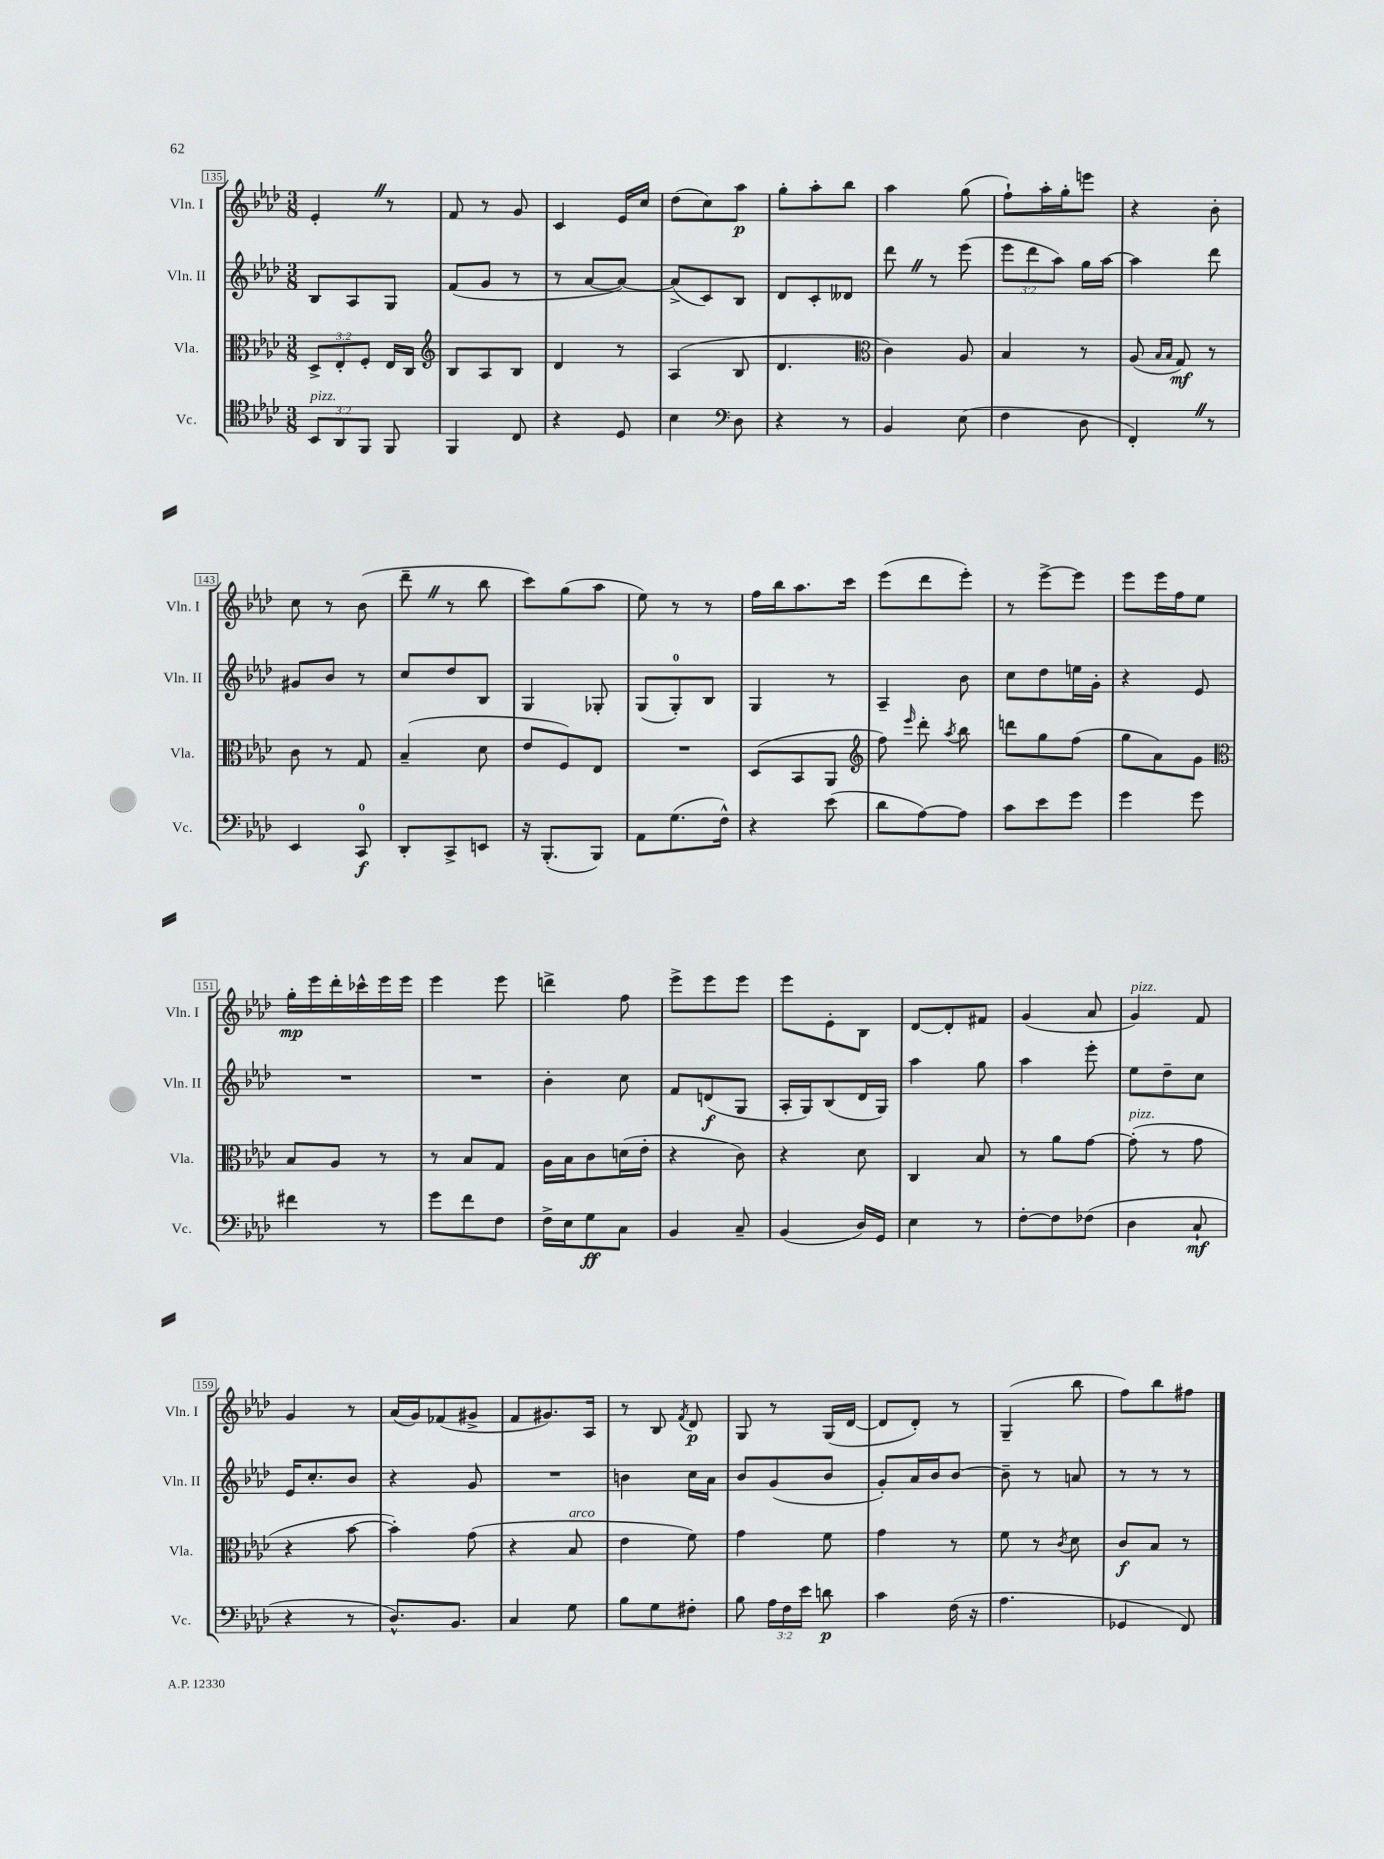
<<
\new StaffGroup <<
\new Staff = "s0" \with { instrumentName = "Vln. I" shortInstrumentName = "Vln. I" } {
    \clef treble \key aes \major \numericTimeSignature \time 3/8
    \autoBeamOff ees'4-. \once \override BreathingSign.text = \markup { \musicglyph "scripts.caesura.straight" } \breathe r8 |
    f'8 r8 g'8 |
    c'4 ees'16[ c''16] |
    des''8[( c''8) aes''8]\p |
    g''8[-. aes''8-. bes''8] |
    aes''4 g''8( |
    f''8[-!) aes''16-. g''16-. e'''8] |
    r4 bes'8-. |
    c''8 r8 bes'8( |
    des'''8-- \once \override BreathingSign.text = \markup { \musicglyph "scripts.caesura.straight" } \breathe r8 bes''8 |
    c'''8[) g''8( aes''8] |
    ees''8) r8 r8 |
    f''16[ bes''16 aes''8. c'''16] |
    ees'''8[( des'''8 ees'''8]-.) |
    r8 ees'''8[~-> ees'''8] |
    ees'''8[ ees'''16 f''16 ees''8] |
    g''16[-.\mp ees'''16 des'''16-. ces'''16-^ ees'''16 ees'''16] |
    ees'''4 ees'''8 |
    d'''4-> f''8 |
    ees'''8[-> ees'''8 ees'''8] |
    ees'''8[ ees'8-. bes8] |
    des'8[~ des'8-. fis'8] |
    g'4( aes'8 |
    g'4^\markup { \italic "pizz." }) f'8 |
    g'4 r8 |
    aes'16[( g'16) fes'8( gis'8]-> |
    f'8[ gis'8.) aes16] |
    r8 bes8 \acciaccatura { f'8 } des'8\p |
    g8 r8 g16[( des'16]~ |
    des'8[ des'8]-.) r8 |
    g4--( bes''8 |
    f''8[) bes''8 fis''8] \bar "|." |
}
\new Staff = "s1" \with { instrumentName = "Vln. II" shortInstrumentName = "Vln. II" } {
    \clef treble \key aes \major \numericTimeSignature \time 3/8 \override Staff.TupletNumber.text = #tuplet-number::calc-fraction-text
    \autoBeamOff bes8[ aes8 g8] |
    f'8[( g'8] r8 |
    r8 aes'8[~ aes'8]~) |
    aes'8[->( c'8) bes8] |
    des'8[ c'8-. deses'8] |
    des'''8 \once \override BreathingSign.text = \markup { \musicglyph "scripts.caesura.straight" } \breathe r8 ees'''8( |
    \tuplet 3/2 { ees'''8[ des'''8 aes''8]) } g''16[ aes''16]~ |
    aes''4 des'''8 |
    gis'8[ bes'8] r8 |
    c''8[ des''8 bes8] |
    g4 ges8-. |
    g8[( g8-0-.) bes8] |
    g4 r8 |
    aes4-- bes'8 |
    c''8[ des''8 e''16 g'16]-. |
    r4 ees'8 |
    R4. |
    R4. |
    bes'4-. c''8 |
    f'8[ d'8\f( g8] |
    aes16[-. g16) bes8( des'16 g16]) |
    aes''4 g''8 |
    aes''4 ees'''8-. |
    ees''8[ des''8-- c''8] |
    ees'16[ c''8.-. bes'8] |
    r4 g'8 |
    R4. |
    b'4 c''16[ aes'16] |
    bes'8[ g'8( bes'8] |
    g'8[-.) aes'16 bes'16 bes'8]~ |
    bes'8-- r8 a'8 |
    r8 r8 r8 \bar "|." |
}
\new Staff = "s2" \with { instrumentName = "Vla." shortInstrumentName = "Vla." } {
    \clef alto \key aes \major \numericTimeSignature \time 3/8 \override Staff.TupletNumber.text = #tuplet-number::calc-fraction-text
    \autoBeamOff \tuplet 3/2 { des8[-> ees8-. f8]-. } ees16[ c16] |
    \clef treble bes8[ aes8 bes8] |
    des'4 r8 |
    aes4( bes8 |
    des'4. |
    \clef alto c'4) aes8 |
    bes4 r8 |
    aes8( \grace { bes16[ bes16] } g8\mf) r8 |
    c'8 r8 g8 |
    bes4--( des'8 |
    ees'8[ f8) ees8] |
    R4. |
    des8[( bes,8 aes,8] |
    \clef treble f''8) \grace { ees'''16 } des'''8-. \acciaccatura { aes''8 } bes''8 |
    d'''8[ g''8 f''8]( |
    g''8[ aes'8) g'8] |
    \clef alto bes8[ aes8] r8 |
    r8 bes8[ g8] |
    aes16[ bes16 c'8 d'16( ees'16]-. |
    r4 c'8) |
    r4 des'8 |
    c4 bes8 |
    r8 aes'8[ g'8]~ |
    g'8-.^\markup { \italic "pizz." }( r8 g'8 |
    r4 bes'8~ |
    bes'4-.) g'8( |
    r4 bes8^\markup { \italic "arco" } |
    ees'4 f'8) |
    g'4 f'8 |
    g'4 r8 |
    f'8 r8 \acciaccatura { c'8 } des'8 |
    c'8[\f bes8] r8 \bar "|." |
}
\new Staff = "s3" \with { instrumentName = "Vc." shortInstrumentName = "Vc." } {
    \clef tenor \key aes \major \numericTimeSignature \time 3/8 \override Staff.TupletNumber.text = #tuplet-number::calc-fraction-text
    \autoBeamOff \tuplet 3/2 { bes,8[^\markup { \italic "pizz." } aes,8 f,8] } f,8 |
    f,4 c8 |
    r4 des8 |
    bes4 \clef bass des8 |
    r4 r8 |
    bes,4 ees8( |
    f4 des8 |
    f,4-.) \once \override BreathingSign.text = \markup { \musicglyph "scripts.caesura.straight" } \breathe r8 |
    ees,4 c,8-0\f |
    des,8[-. c,8-> e,8] |
    r16 bes,,8.[-.( bes,,8]) |
    aes,8[ g8.( f16]-^) |
    r4 ees'8( |
    des'8[ aes8~) aes8] |
    c'8[ ees'8 g'8] |
    g'4 g'8 |
    fis'4 r8 |
    g'8[ f'8 f8] |
    f16[-> ees16 g8\ff c8] |
    bes,4 c8-- |
    bes,4( des16[) g,16] |
    ees4 r8 |
    f8[~-. f8 fes8]( |
    des4 c8-!\mf |
    r4 r8 |
    des8.[-^) bes,8.] |
    c4 g8 |
    bes8[ g8 fis8]-. |
    bes8 \tuplet 3/2 { aes16[ f16 ees'16] } d'8\p |
    c'4 f16( r16 |
    aes4. |
    ges,4 f,8) \bar "|." |
}
>>
>>
\layout { \context { \Score currentBarNumber = #135 \override BarNumber.stencil = #(make-stencil-boxer 0.1 0.3 ly:text-interface::print) } }
